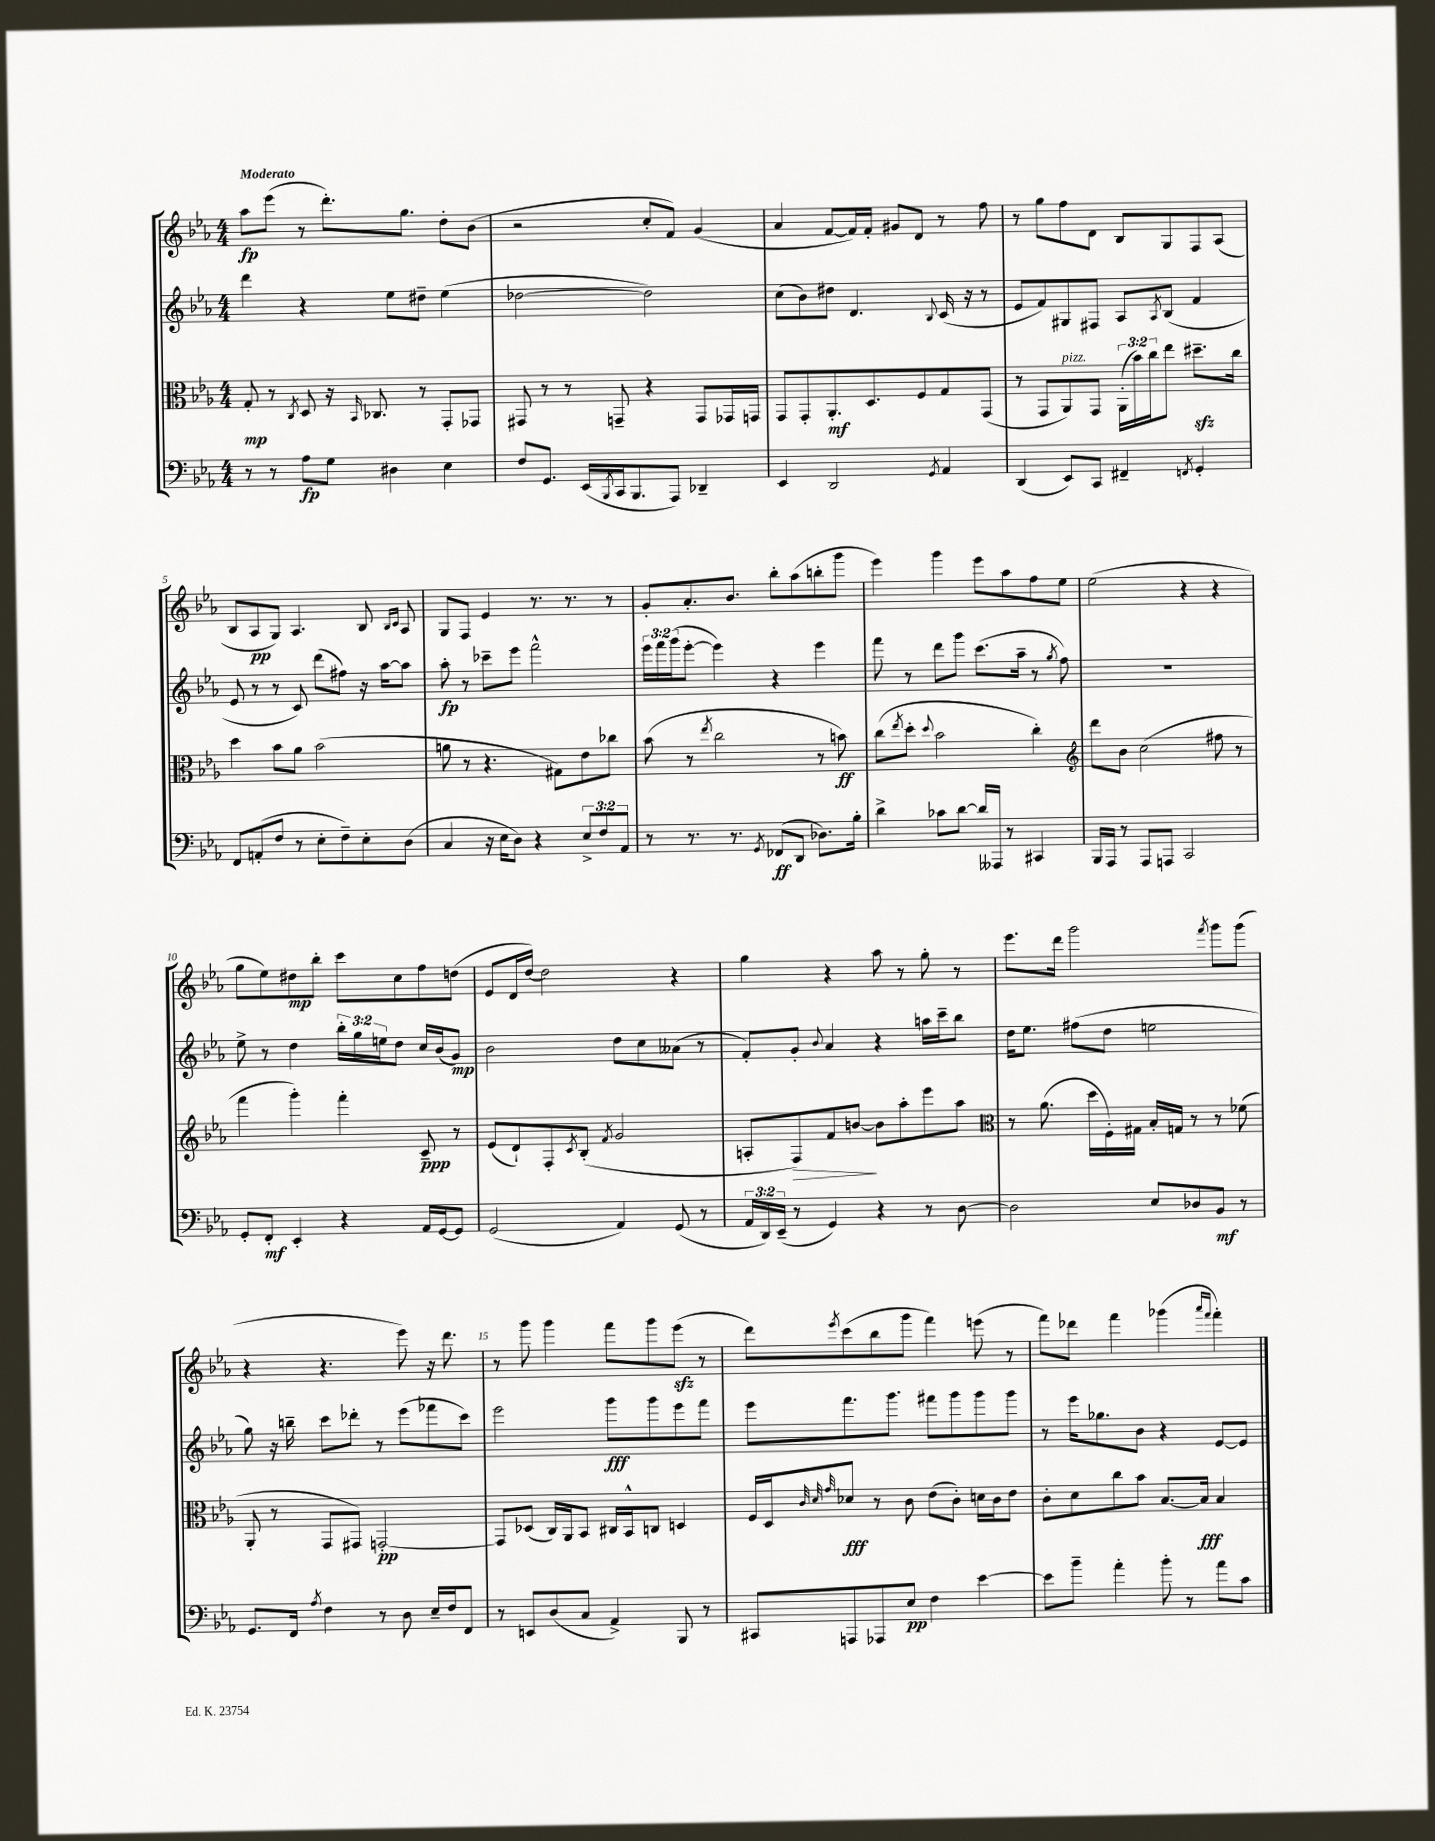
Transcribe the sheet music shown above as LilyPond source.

<<
\new StaffGroup <<
\new Staff = "s0" {
    \clef treble \key ees \major \numericTimeSignature \time 4/4 \tempo "Moderato"
    aes''8\fp ees'''8( r8 d'''8.-.) g''8. d''8-. bes'8( |
    r2 c''8-. f'8) g'4( |
    aes'4 f'8~ f'16) f'16-. gis'8 d'8 r8 f''8 |
    r8 g''8 f''8 d'8 bes8 g8 f8 aes8( |
    bes8 aes8\pp g8) aes4. bes8 \grace { bes16 c'16 } aes8 |
    g8 f8 ees'4 r8. r8. r8 |
    g'8-. aes'8.-. bes'8. bes''8-. aes''8( b''8-. g'''8 |
    ees'''4) g'''4 ees'''8 aes''8 f''8 ees''8 |
    ees''2( r4 r4 |
    g''8 ees''8) dis''8\mp bes''8-. c'''8 c''8 f''8 d''8( |
    ees'8 d'16 d''16~) d''2 r4 |
    g''4 r4 aes''8 r8 g''8-. r8 |
    ees'''8. d'''16 g'''2 \acciaccatura { f'''8 } g'''8 g'''8( |
    r4 r4. ees'''8) r16 d'''8. |
    r8 g'''8 g'''4 f'''8 g'''8 ees'''8\sfz( r8 |
    d'''8) \acciaccatura { ees'''8 } c'''8( bes''8 g'''8 f'''4) e'''8( r8 |
    f'''8) des'''8 f'''4 ges'''4( \grace { aes'''16 f'''16 } f'''4-.) \bar "|." |
}
\new Staff = "s1" {
    \clef treble \key ees \major \numericTimeSignature \time 4/4 \override Staff.TupletNumber.text = #tuplet-number::calc-fraction-text
    d'''4 r4 ees''8 dis''8-- ees''4( |
    des''2~ des''2) |
    c''8( bes'8) dis''8 d'4. \appoggiatura { bes8 } c'16( r16 r8 |
    ees'8 f'8) gis8 fis8 aes8 \acciaccatura { aes8 } bes8( f'4 |
    ees'8 r8 r8 c'8) d'''8( fis''8) r16 aes''16~ aes''8 |
    aes''8-.\fp r8 ces'''8-- ees'''8 f'''2-^ |
    \tuplet 3/2 { ees'''16 f'''16 g'''16( } ees'''8~-. ees'''4) r4 ees'''4 |
    f'''8 r8 d'''8 g'''8 c'''8.( aes''16-- r8 \acciaccatura { g''8 } f''8) |
    R1 |
    ees''8-> r8 d''4 \tuplet 3/2 { bes''16-. g''16 e''16 } d''8 c''16 bes'16( g'8\mp) |
    bes'2 d''8 c''8 aeses'8( r8 |
    f'8-.) g'8-. \appoggiatura { bes'8 } aes'4 r4 a''16 c'''16-- bes''8 |
    d''16 ees''8. fis''8( d''8 e''2 |
    g''8) r16 b''16-- c'''8 des'''8-. r8 ees'''8( fes'''8 c'''8) |
    ees'''2 g'''8\fff g'''8 ees'''8 f'''8 |
    ees'''8 f'''8. g'''8. fis'''8 g'''8 g'''8 g'''8 |
    r8 ees'''16 ges''8. bes'8 r4 ees'8~ ees'8 \bar "|." |
}
\new Staff = "s2" {
    \clef alto \key ees \major \numericTimeSignature \time 4/4 \override Staff.TupletNumber.text = #tuplet-number::calc-fraction-text
    g8-.\mp r8 \acciaccatura { c8 } d8 r16 \grace { bes,16 } ces8. r8 g,8-. ges,8 |
    gis,8 r8 r8 g,8-- r4 g,8 ges,16 g,16 |
    g,8 g,8-. aes,8.-.\mf d8. f8 g8 g,8( |
    r8 g,8 aes,8^\markup { \italic "pizz." }) g,8 \tuplet 3/2 { aes,16-.( bes'16) c''16 } ees''8 dis''8.--\sfz c''16 |
    d''4 bes'8 aes'8 bes'2( |
    a'8 r8 r4. gis8) ees'8 ces''8 |
    bes'8( r8 \acciaccatura { ees''8 } c''2 r8 b'8\ff) |
    c''8( \acciaccatura { ees''8 } d''8-. \appoggiatura { d''8 } bes'2 c''4-.) |
    \clef treble d'''8 bes'8 c''2( fis''8 r8 |
    f'''4 g'''4-.) f'''4-. c'8--\ppp r8 |
    ees'8( d'8-!) f8-. \acciaccatura { c'8 } bes8-.( \acciaccatura { f'8 } g'2 |
    a8-. f8\>) f'8 b'8~\! b'8 aes''8-. ees'''8 aes''8 |
    \clef alto r8 aes'8.( d''16 f16-.) gis16 bes16-. g16 r8 r8 fes'8( |
    aes,8-. r8 g,8 gis,8) g,2~-.\pp |
    g,8 des8( c16) aes,16 bes,8 cis16 bes,16-^ c8 d4 |
    f16 d16 \grace { c'32 d'32 g'32 } des'8\fff r8 c'8 ees'8( c'8-.) d'16 c'16 ees'8 |
    c'8-. d'8 c''8 bes'8 bes8.~ bes16\fff bes4 \bar "|." |
}
\new Staff = "s3" {
    \clef bass \key ees \major \numericTimeSignature \time 4/4 \override Staff.TupletNumber.text = #tuplet-number::calc-fraction-text
    r8 r8 aes8\fp g8 dis4 ees4 |
    f8 g,8. ees,16( \acciaccatura { bes,,8 } c,16 bes,,8. aes,,8) des,4-- |
    ees,4 d,2 \acciaccatura { g,8 } aes,4 |
    d,4( ees,8) c,8 fis,4-- \acciaccatura { f,8 } g,4-. |
    f,8 a,8-.( f8 r8 ees8-. f8--) ees8-. d8( |
    c4 r16 ees16 d8) r4 \tuplet 3/2 { ees8-> f8 aes,8 } |
    r8 r8. r8. \acciaccatura { g,8 } fes,8\ff( d,8 des8.) bes16-. |
    d'4-> ces'8 d'8~ d'16 aeses,,16 r8 cis,4 |
    bes,,16 aes,,16 r8 aes,,8 a,,8 c,2 |
    g,8-. f,8-.\mf ees,4-. r4 aes,16 g,16~ g,8 |
    g,2( aes,4) g,8( r8 |
    \tuplet 3/2 { aes,16 d,16) ees,16--( } r8 g,4) r4 r8 d8~ |
    d2 ees8 des8 bes,8\mf r8 |
    g,8. f,16 \acciaccatura { aes8 } f4 r8 d8 ees16-- f16 f,8 |
    r8 e,8 d8( c8 aes,4->) bes,,8 r8 |
    cis,8 a,,8 aes,,8 ees8\pp f4 ees'4~ |
    ees'8 bes'8-- aes'4-. bes'8-. r8 aes'8 c'8 \bar "|." |
}
>>
>>
\layout { \context { \Score \override BarNumber.break-visibility = ##(#f #t #t) barNumberVisibility = #(every-nth-bar-number-visible 5) } }
